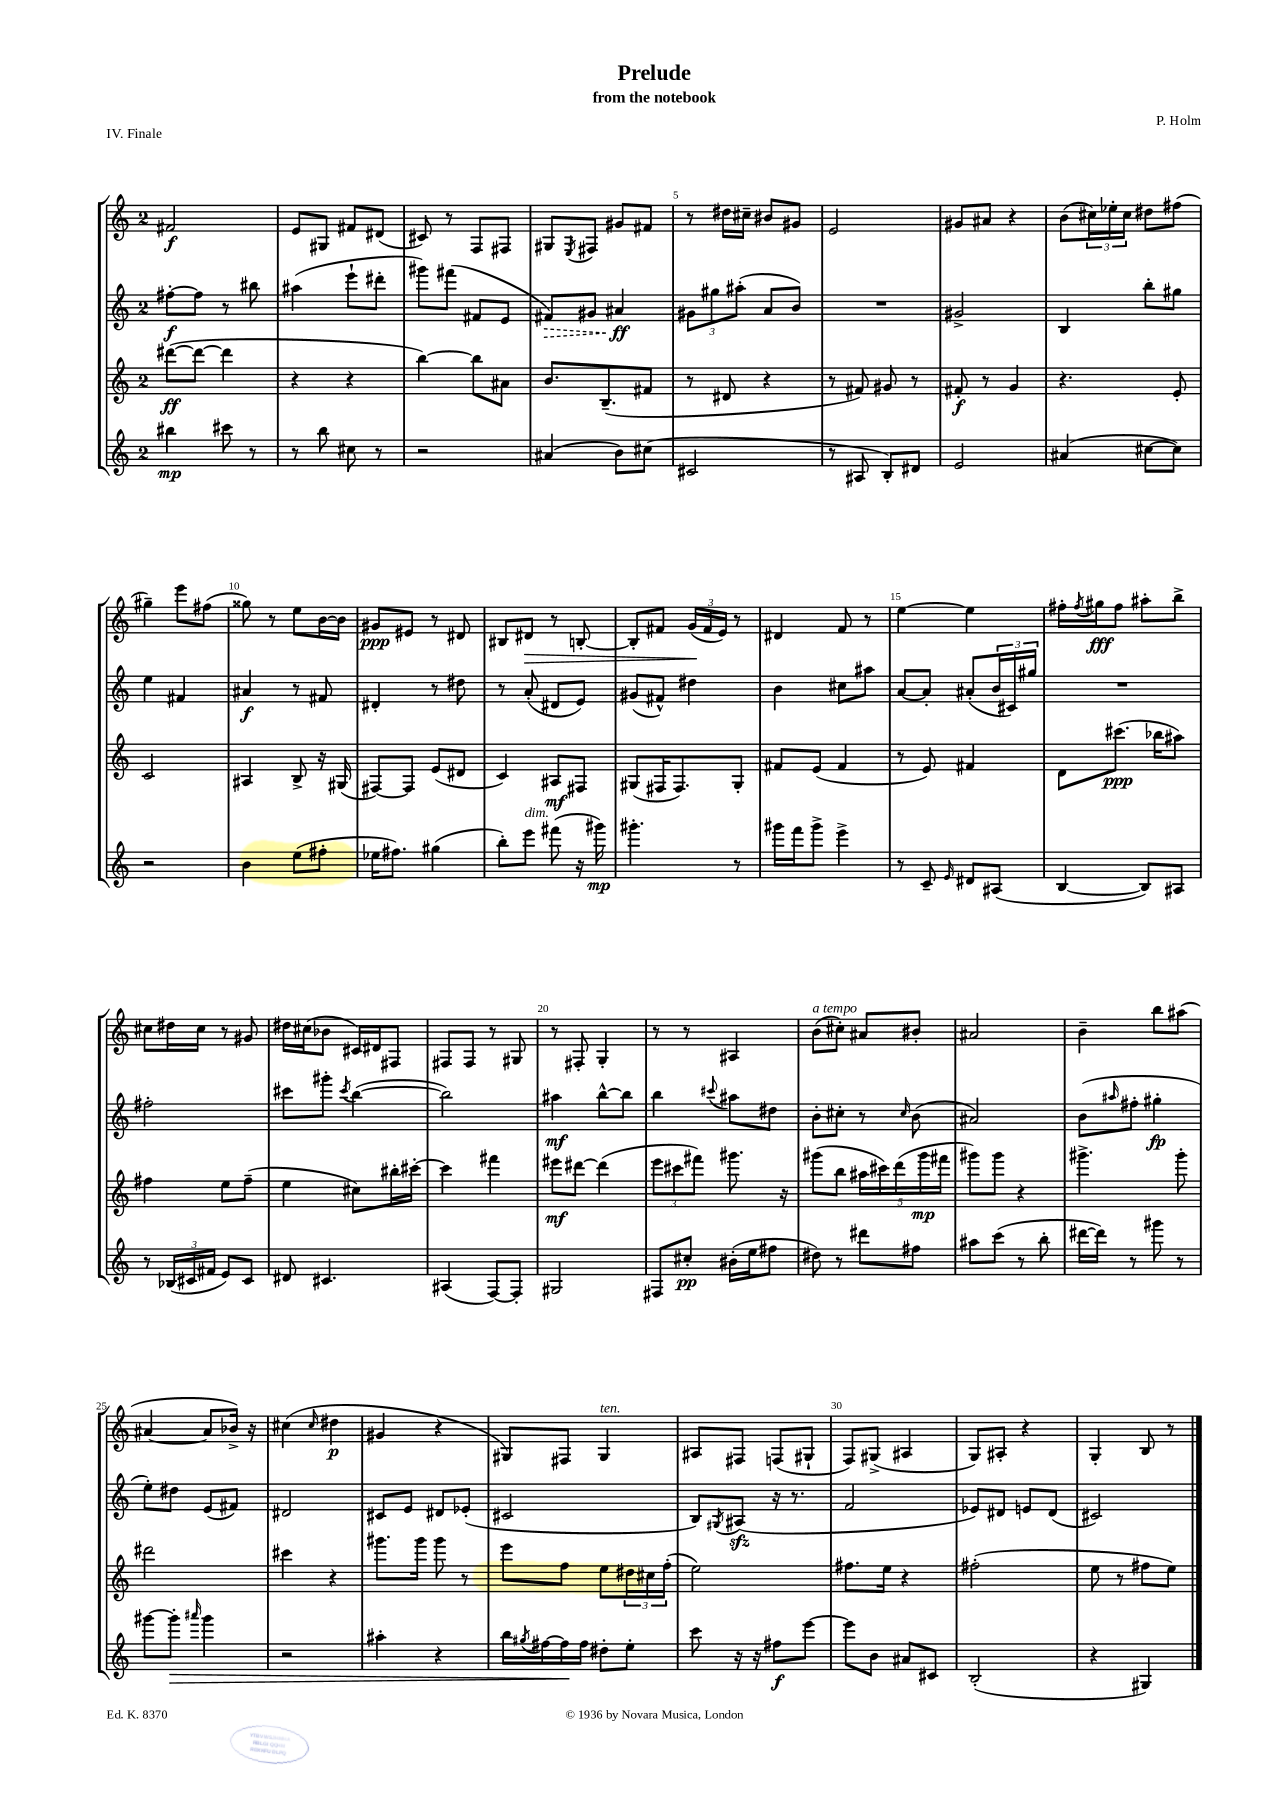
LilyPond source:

\header { title = "Prelude" composer = "P. Holm" subtitle = "from the notebook" piece = "IV. Finale" }
<<
\new StaffGroup <<
\new Staff = "s0" {
    \clef treble \key c \major \once \override Staff.TimeSignature.style = #'single-digit \time 2/4
    fis'2\f |
    e'8 gis8 fis'8 dis'8( |
    cis'8) r8 f8 fis8 |
    gis8 \acciaccatura { e8 } fis8 gis'8 fis'8 |
    r8 dis''16 cis''16-- bis'8 gis'8 |
    e'2 |
    gis'8 ais'8 r4 |
    b'8( \tuplet 3/2 { cis''16) ees''16-. cis''16 } dis''8 fis''8( |
    gis''4--) e'''8 fis''8( |
    gisis''8) r8 e''8 b'16~ b'16 |
    gis'8\ppp eis'8 r8 dis'8 |
    bis8 dis'8\> r8 b8~-. |
    b8-. fis'8 \tuplet 3/2 { g'16\!( fis'16 e'16) } r8 |
    dis'4 f'8 r8 |
    e''4~ e''4 |
    fis''16-. \acciaccatura { fis''8 } gis''16\fff fis''8 ais''8-. b''8-> |
    cis''8 dis''16 cis''16 r8 gis'8 |
    dis''16 cis''16( bes'8 cis'16) dis'16 fis8 |
    fis8 fis8 r8 gis8 |
    r8 fis8-. g4-. |
    r8 r8 ais4 |
    b'8^\markup { \italic "a tempo" }( cis''8-.) ais'8 bis'8-. |
    ais'2 |
    b'4-- b''8 ais''8( |
    ais'4~ ais'8 bes'16->) r16 |
    cis''4( \grace { cis''16 } dis''4\p |
    gis'4 r4 |
    gis8) fis8 gis4^\markup { \italic "ten." } |
    ais8 fis8 f8( gis8-! |
    f8) gis8->( ais4 |
    g8) ais8-. r4 |
    g4-. b8 r8 \bar "|." |
}
\new Staff = "s1" {
    \clef treble \key c \major \once \override Staff.TimeSignature.style = #'single-digit \time 2/4
    fis''8~-.\f fis''8 r8 bis''8 |
    ais''4( e'''8-! dis'''8-. |
    gis'''8) fis'''8( fis'8 e'8 |
    \once \override Hairpin.style = #'dashed-line fis'8\>) gis'8 ais'4\ff\! |
    \tuplet 3/2 { gis'8 gis''8 ais''8-.( } a'8 b'8) |
    R2 |
    gis'2-> |
    b4 b''8-. gis''8 |
    e''4 fis'4 |
    ais'4\f r8 fis'8 |
    dis'4-. r8 dis''8 |
    r8 a'8-.( dis'8 e'8) |
    gis'8( fis'8-^) dis''4 |
    b'4 cis''8 ais''8 |
    a'8~ a'8-. ais'8-.( \tuplet 3/2 { b'16 cis'16) gis''16 } |
    R2 |
    fis''2-. |
    cis'''8 gis'''8-. \acciaccatura { cis'''8 } b''4~( |
    b''2) |
    ais''4\mf b''8~-^ b''8 |
    b''4 \appoggiatura { cis'''8 } ais''8 dis''8 |
    b'8-. cis''8-. r8 \grace { cis''16 } b'8( |
    ais'2) |
    b'8( \grace { ais''16 } fis''8-. gis''4-.\fp |
    e''8-.) dis''8 e'8( fis'8) |
    dis'2 |
    cis'8 e'8 dis'8 ees'8-.( |
    cis'2 |
    b8) \acciaccatura { gis8 } ais8\sfz( r16 r8. |
    f'2 |
    ees'8) dis'8 e'8 dis'8( |
    cis'2) \bar "|." |
}
\new Staff = "s2" {
    \clef treble \key c \major \once \override Staff.TimeSignature.style = #'single-digit \time 2/4
    dis'''8~\ff( dis'''8~ dis'''4 |
    r4 r4 |
    b''4~) b''8 ais'8 |
    b'8. b8.--( fis'8 |
    r8 dis'8 r4 |
    r8 fis'8) gis'8 r8 |
    fis'8-.\f r8 g'4 |
    r4. e'8-. |
    c'2 |
    ais4 b8-> r16 gis16( |
    fis8~) fis8 e'8( dis'8 |
    c'4) ais8\mf fis8 |
    gis8( fis16 fis8.) gis8-. |
    fis'8 e'8( fis'4 |
    r8 e'8) fis'4 |
    d'8 cis'''8.\ppp( bes''16 ais''8) |
    fis''4 e''8 fis''8--( |
    e''4 cis''8) bis''16-. cis'''16~-. |
    cis'''4 fis'''4 |
    eis'''8\mf dis'''8~ dis'''4( |
    \tuplet 3/2 { e'''8 cis'''8 fis'''8) } gis'''8. r16 |
    gis'''8( b''8 \tuplet 5/4 { ais''16 cis'''16) d'''16( gis'''16\mp fis'''16 } |
    gis'''8) gis'''8 r4 |
    gis'''4.-> gis'''8-. |
    dis'''2 |
    cis'''4 r4 |
    gis'''8. gis'''16 gis'''8 r8 |
    e'''8 f''8 e''8 \tuplet 3/2 { dis''16 cis''16 f''16-.( } |
    e''2) |
    fis''8. e''16 r4 |
    fis''2-.( |
    e''8 r8 fis''8 e''8) \bar "|." |
}
\new Staff = "s3" {
    \clef treble \key c \major \once \override Staff.TimeSignature.style = #'single-digit \time 2/4
    bis''4\mp cis'''8 r8 |
    r8 b''8 cis''8 r8 |
    r2 |
    ais'4( b'8) cis''8( |
    cis'2 |
    r8 ais8 b8-.) dis'8 |
    e'2 |
    ais'4( cis''8~ cis''8) |
    r2 |
    b'4 e''8( fis''8-. |
    ees''16 fis''8.) gis''4( |
    b''8-.) e'''8^\markup { \italic "dim." } fis'''8( r16 gis'''16\mp) |
    gis'''4.-. r8 |
    gis'''16 f'''16 gis'''8-> e'''4-> |
    r8 c'8-- \grace { e'16 } dis'8 ais8( |
    b4~ b8) ais8 |
    r8 \tuplet 3/2 { bes16( cis'16 fis'16 } e'8) cis'8 |
    dis'8 cis'4. |
    ais4( f8~) f8-. |
    gis2 |
    fis8 cis''8-.\pp bis'16-.( e''16 fis''8 |
    dis''8) r8 dis'''8 fis''8 |
    ais''8 c'''8( r8 b''8-. |
    dis'''16~ dis'''16) r8 gis'''8 r8 |
    gis'''8~ gis'''8-.\> \grace { ais'''16 } gis'''4 |
    r2 |
    ais''4-. r4 |
    b''16 \acciaccatura { gis''8 } fis''16~ fis''16\! fis''16 dis''8-. e''8-. |
    c'''8 r16 r16 fis''8\f e'''8~ |
    e'''8 b'8 ais'8 cis'8 |
    b2-.( |
    r4 gis4) \bar "|." |
}
>>
>>
\layout { \context { \Score \override BarNumber.break-visibility = ##(#f #t #t) barNumberVisibility = #(every-nth-bar-number-visible 5) } }
